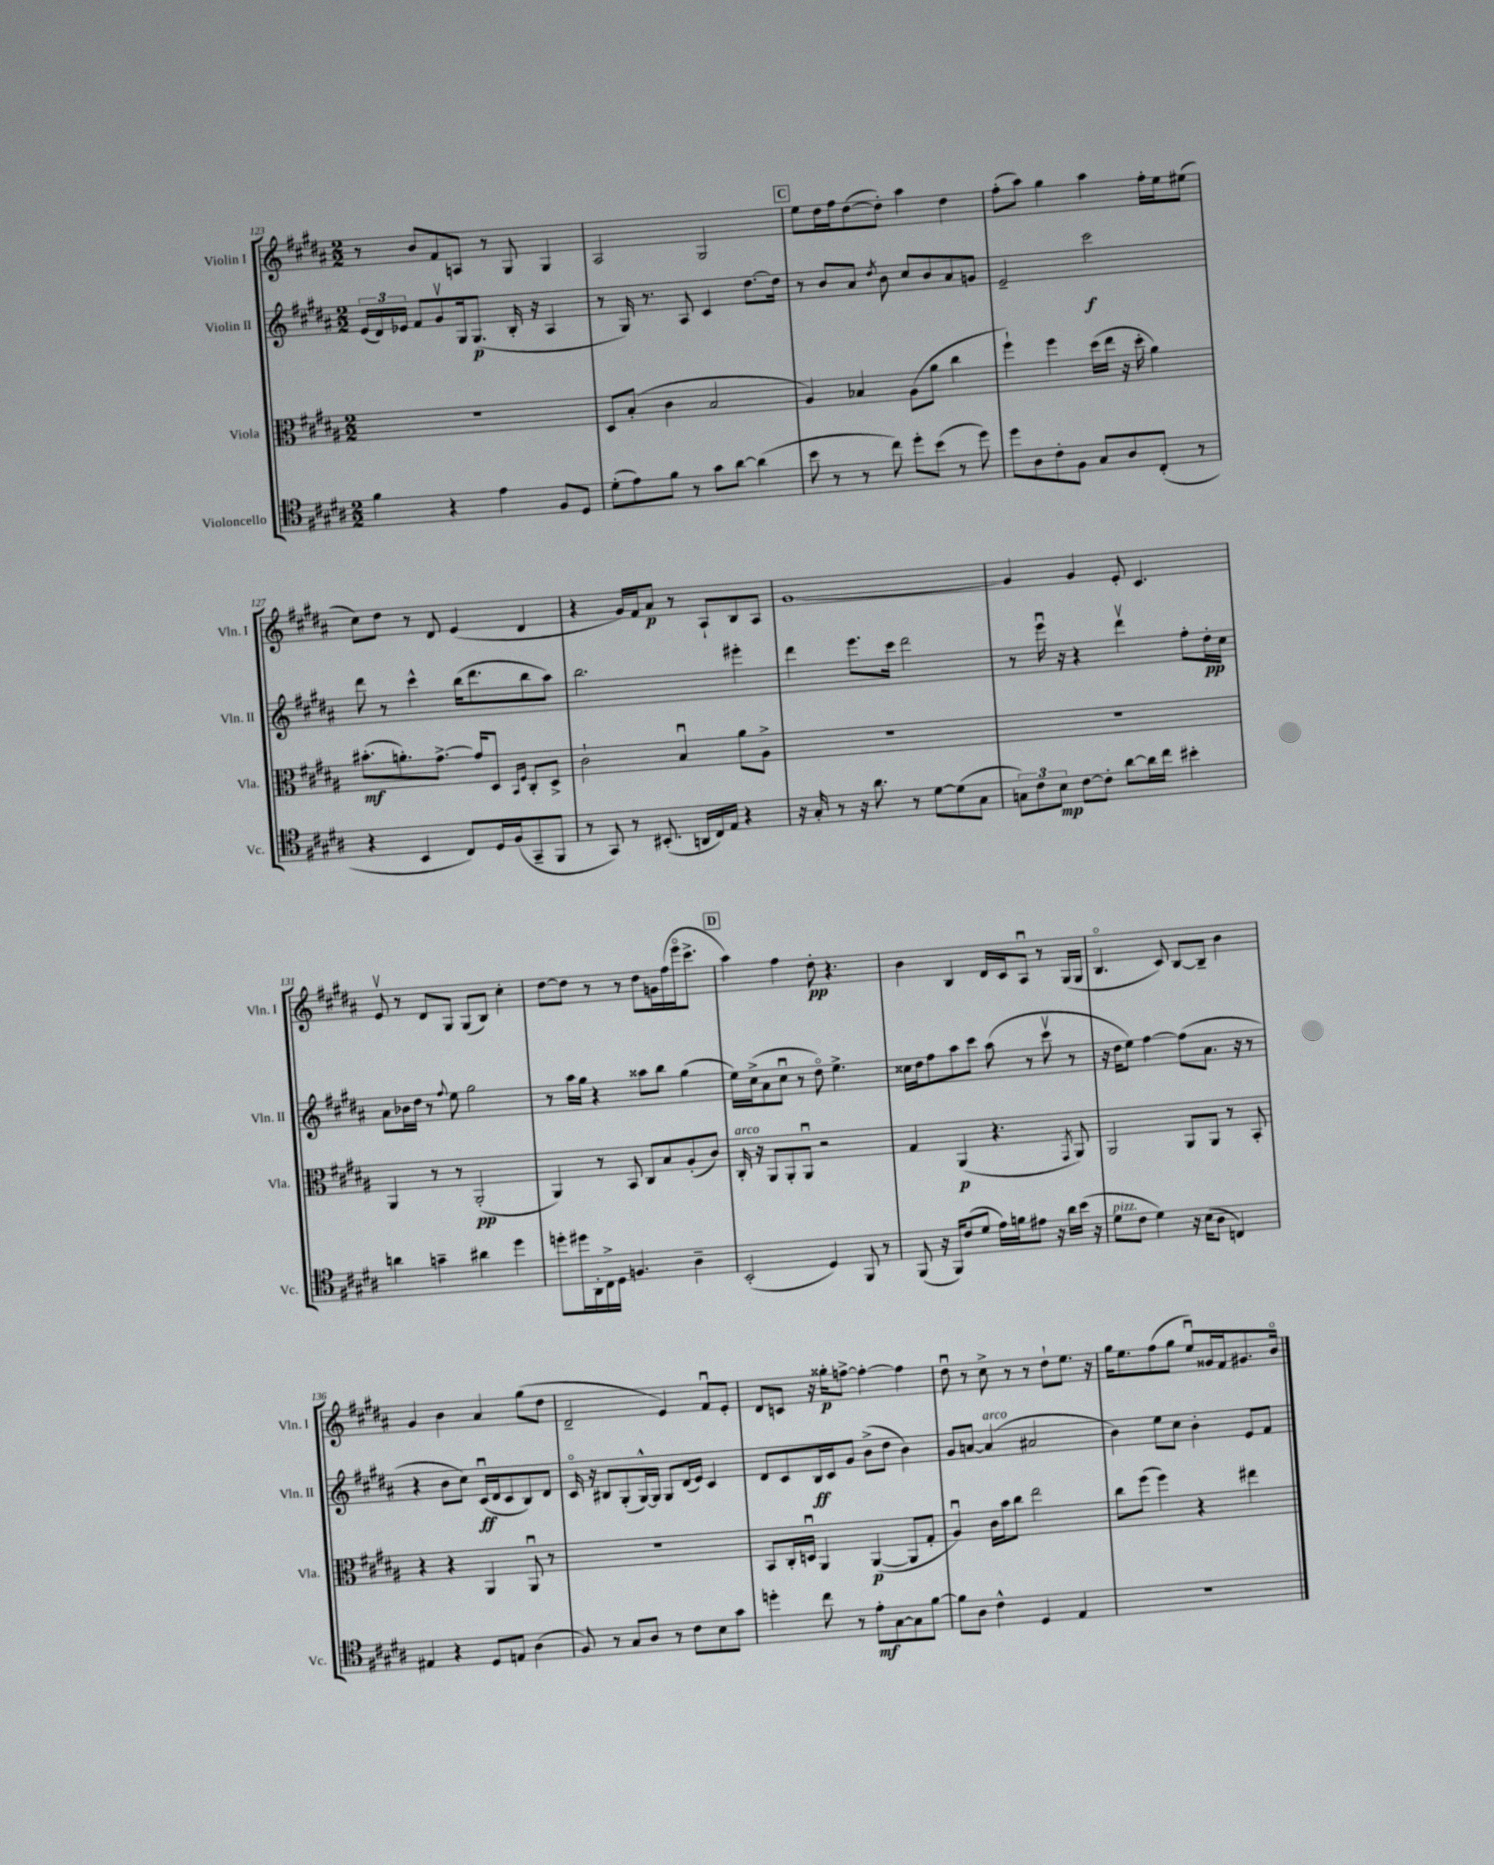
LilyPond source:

<<
\new StaffGroup <<
\new Staff = "s0" \with { instrumentName = "Violin I" shortInstrumentName = "Vln. I" } {
    \clef treble \key b \major \numericTimeSignature \time 2/2
    \autoBeamOff r8 b'8[ fis'8 a8] r8 gis8 gis4 |
    ais2 gis2 |
    \mark \markup { \box "C" } e''8[ dis''16 fis''16 dis''8~( dis''8]-.) ais''4 dis''4 |
    fis''8[-.( ais''8]) gis''4 ais''4 fis''16[-. e''16 eis''8]( |
    cis''8[) dis''8] r8 dis'8 e'4( dis'4 |
    r4 gis'16[) fis'16 ais'8]\p r8 ais8[-! b8 ais8] |
    gis'1~ |
    gis'4 gis'4 e'8-. cis'4. |
    e'8\upbow r8 dis'8[ gis8] gis8[( b8]) cis''4-. |
    dis''8[~ dis''8] r8 r8 dis''8[ g'16 fis''16( e'''16\flageolet cis'''8.]-> |
    \mark \markup { \box "D" } ais''4) fis''4 dis''8-.\pp r4. |
    b'4 b4 dis'16[ cis'16 ais8]\downbow r8 gis16[( gis16] |
    b4.\flageolet cis'8) b8[~ b8]-- b'4 |
    gis'4 b'4 ais'4 gis''8[( dis''8] |
    dis'2-- e'4) fis'8[\downbow e'8]-. |
    dis'8[ c'8] r16 gisis''16[-.\p f''8]~-> f''4~-. f''4 |
    dis''8\downbow r8 cis''8-> r8 r8 dis''8[-! e''8.] r16 |
    gis''16[ e''8. fis''8( gis''8] e''8[\downbow) gisis'16 fis'16 gis'8. b'16]\flageolet \bar "|." |
}
\new Staff = "s1" \with { instrumentName = "Violin II" shortInstrumentName = "Vln. II" } {
    \clef treble \key b \major \numericTimeSignature \time 2/2
    \autoBeamOff \tuplet 3/2 { e'16[( dis'16) ees'16] } fis'8[ gis'8\upbow gis16 gis8.]\p( b16-. r16 ais4 |
    r8 gis16) r8. ais8 cis'4 dis''8.[~ dis''16] |
    \mark \markup { \box "C" } r8 b'8[ ais'8] \acciaccatura { dis''8 } b'8 cis''8[ b'8 ais'8 g'8] |
    e'2-- cis'''2\f |
    dis'''8 r8 cis'''4-^ b''16[( dis'''8. b''8 ais''8]) |
    b''2. eis'''4-. |
    dis'''4 e'''8.[ cis'''16] dis'''2 |
    r8 e'''16\downbow r16 r4 dis'''4\upbow fis''8[-. dis''16-.\pp cis''16] |
    ais'8[ bes'16 dis''16] r8 \appoggiatura { fis''8 } e''8 gis''2 |
    r8 ais''16[ gis''16] r4 aisis''8[ b''8] gis''4( |
    \mark \markup { \box "D" } e''16[) cis''16->( ais'8 cis''8]\downbow r8 dis''8\flageolet) e''4.-> |
    cisis''16[ dis''16 fis''8 ais''8 cis'''8] ais''8( r8 cis'''8\upbow r8 |
    r16 dis''16[ e''8]) fis''4~ fis''8[( ais'8.] r16 r8 |
    r4 b'8[ cis''8]) cis'16[\downbow\ff( dis'16 cis'8 b8) dis'8] |
    cis'16\flageolet r16 bis8[ gis8-.( gis16~-^) gis16] gis8[ dis'16( e'16]) cis'4 |
    dis'8[ cis'8 b16\ff cis'16 gis'8] b'8[->( dis''8] b'4) |
    gis'8[ a'8]~ a'4^\markup { \italic "arco" }( ais'2 |
    b'4) e''8[ cis''8] b'4-. e'8[ fis'8] \bar "|." |
}
\new Staff = "s2" \with { instrumentName = "Viola" shortInstrumentName = "Vla." } {
    \clef alto \key b \major \numericTimeSignature \time 2/2
    \autoBeamOff R1 |
    dis8[ b8]-.( cis'4 b2 |
    \mark \markup { \box "C" } ais4) bes4 ais8[( ais'8] cis''4 |
    fis''4-!) fis''4 dis''16[( e''16] r16 dis''16-. ais'4) |
    bis'8.[-.\mf( a'8.-.) gis'8.]~-> gis'16[ dis8] \grace { b,16[ fis16] } cis8[-. dis8]-> |
    cis'2-! b4\downbow ais'8[ ais8]-> |
    R1 |
    R1 |
    ais,4 r8 r8 ais,2-.\pp( |
    ais,4) r8 b,8 cis8[ b8 ais8-.( cis'8]) |
    \mark \markup { \box "D" } cis16-.^\markup { \italic "arco" } r16 ais,8[ ais,8-. ais,8]\downbow r2 |
    gis4 ais,4\p( r4. \acciaccatura { gis,8 } ais,8) |
    ais,2 ais,8[ ais,8] r8 b,8-. |
    r4 r4 ais,4 ais,8\downbow r8 |
    R1 |
    b,8[ cis16-. d16]\downbow ais,4 ais,4~\p( ais,8[ gis8]-. |
    ais4\downbow) cis'16[ b'16 cis''8] e''2 |
    cis''8[ fis''8]( fis''4) r4 eis''4 \bar "|." |
}
\new Staff = "s3" \with { instrumentName = "Violoncello" shortInstrumentName = "Vc." } {
    \clef tenor \key b \major \numericTimeSignature \time 2/2
    \autoBeamOff fis'4 r4 e'4 fis8[ dis8] |
    dis'8[-.( e'8) fis'8] r8 gis'8[ ais'8]~ ais'4( |
    \mark \markup { \box "C" } b'8 r8 r8 cis''8) dis''8[-. b'8]( r8 dis''8) |
    dis''8[ ais8 cis'8-. fis8] gis8[ ais8 cis8]-.( r8 |
    r4 b,4 cis8[) dis16 fis16( gis,8-- fis,8] |
    r8 gis,8) r8 bis,8.-.( a,16[ cis16) e16] r4 |
    r16 gis16-. r8 r16 ais'8. r8 dis'8[~ dis'8( gis8] |
    \tuplet 3/2 { g8[) cis'8 b8]\mp } cis'8[~ cis'8]-. ais'8[~ ais'16 cis''16] bis'4-. |
    a'4 g'4-- ais'4 dis''4 |
    d''8[-. dis''16 ais,16-. cis16-> dis16] f4. ais4-- |
    \mark \markup { \box "D" } b,2-.( dis4) fis,8 r8 |
    fis,8( r16 fis,16[) cis'8( dis'8] e'16[) f'16 eis'8] r16 ais'16[ b'16]( r16 |
    dis'8[^\markup { \italic "pizz." } cis'8] dis'4) r16 b16[( ais8] c4) |
    eis4 r4 dis8[ e8] ais4( |
    fis8) r8 gis8[ ais8] r8 cis'8[ b8 gis'8] |
    d''4-. cis''8 r8 e'8[-.\mf gis8~ gis8 fis'8]~ |
    fis'8[ ais8] cis'4-^ dis4 e4 |
    r1 \bar "|." |
}
>>
>>
\layout { \context { \Score currentBarNumber = #123 } }
